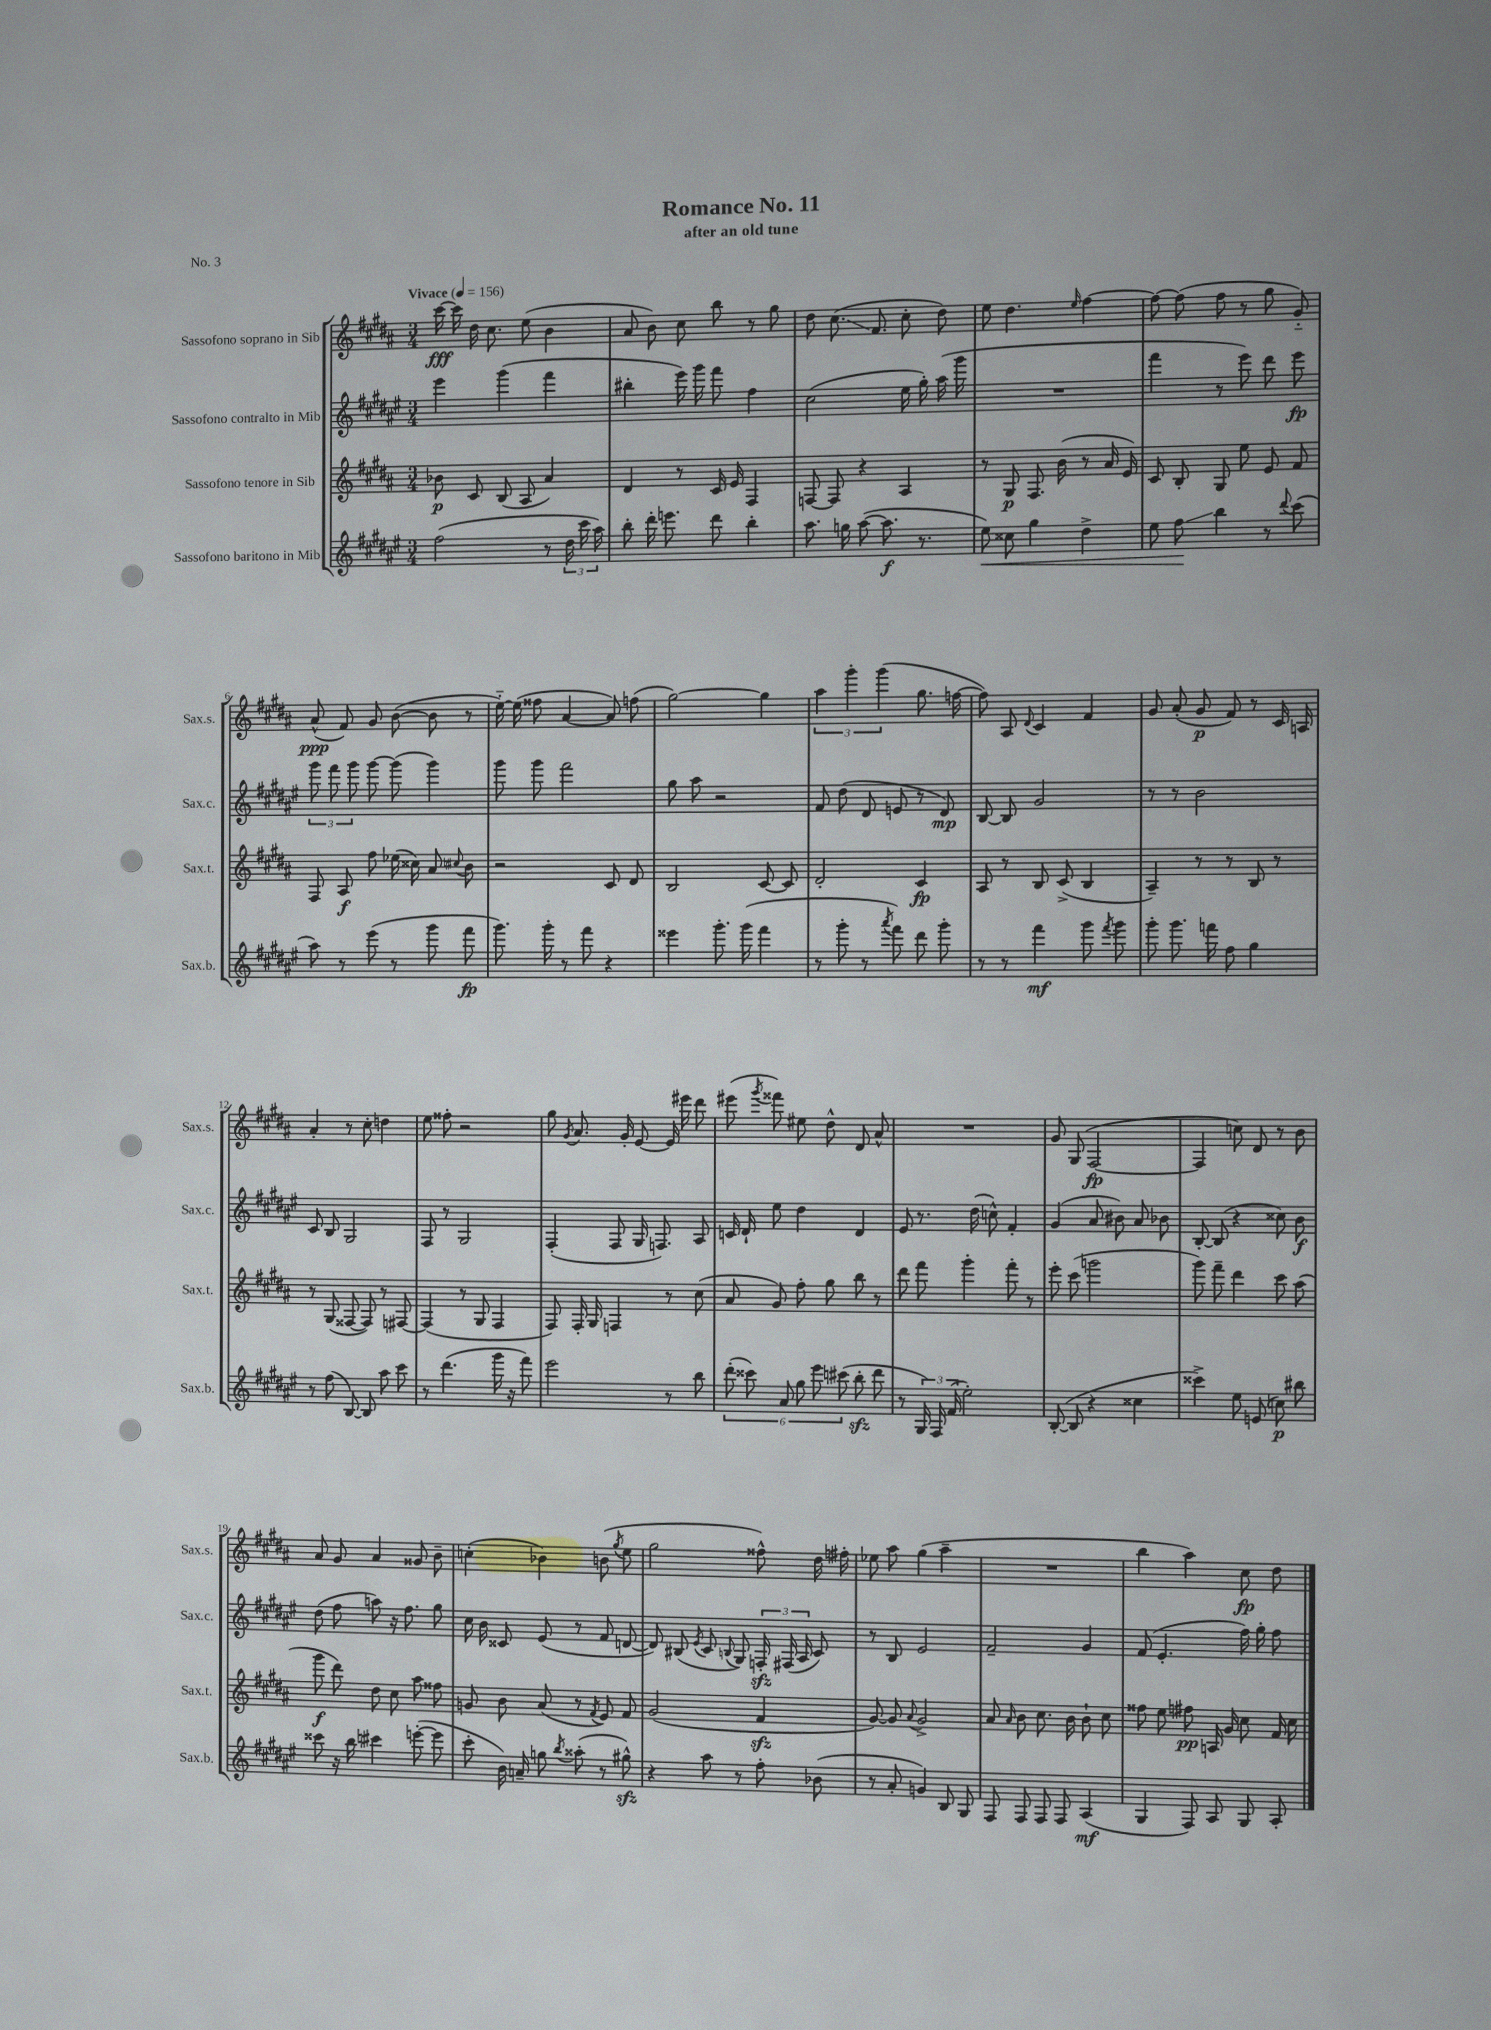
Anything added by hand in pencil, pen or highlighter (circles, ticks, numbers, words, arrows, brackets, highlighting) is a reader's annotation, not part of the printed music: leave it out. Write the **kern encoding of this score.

**kern	**kern	**kern	**kern
*staff4	*staff3	*staff2	*staff1
*clefG2	*clefG2	*clefG2	*clefG2
*k[f#c#g#d#a#e#]	*k[f#c#g#d#a#]	*k[f#c#g#d#a#e#]	*k[f#c#g#d#a#]
*M3/4	*M3/4	*M3/4	*M3/4
*MM156	*MM156	*MM156	*MM156
(2ff#	8b-	4eee#	[16ccc#
.	.	.	16ccc#]
.	8c#	.	16dd#
.	.	.	8.cc#
.	(8B	(4ggg#	.
.	8A#	.	(8ee
8r	4a#)	4fff#	4b
24dd#	.	.	.
24ccc#	.	.	.
24aa#)	.	.	.
=	=	=	=
8bb'	4d#	4bb#'	8a#
16ddd#'	.	.	8b)
8.eee	.	.	.
.	8r	16eee#)	8cc#
.	.	16ggg#	.
8ddd#	16c#	8fff#	8bb
.	16e	.	.
4bb'	4F#	4ff#	8r
.	.	.	8gg#
=	=	=	=
8.aa#	[8F	(2cc#	8dd#
.	8F]	.	(8.cc#
16gg	.	.	.
([8aa#	4r	.	.
.	.	.	8.f#
8.aa#]	.	.	.
.	4A#	16ee#	8cc#'
8.r	.	16gg#')	.
.	.	(16aa#	8dd#)
.	.	16ggg#	.
=	=	=	=
8ee#)	8r	2.r	8ee
8cc##	8G#	.	4.dd#
4gg#	8.F#	.	.
.	(16b	.	.
.	.	.	16qqee
4dd#^	8r	.	[4ff#
.	16a#	.	.
.	16e)	.	.
=	=	=	=
8ee#	8c#	4fff#	8ff#_
8ff#	8B'	.	(8ff#]
4bb	8G#	8r	8ff#
.	8ee	8eee#)	8r
8r	8e	8ddd#	8gg#
8qqddd#	.	.	.
(8ccc#	8f#	8eee#	8g#'~)
=	=	=	=
8aa#)	8F#	12ggg#	(8a#^^
.	.	12fff#	.
8r	8A#	.	8f#)
.	.	12ggg#	.
(8eee#	8ff#	[8ggg#	8g#
8r	(16ee-	(8ggg#]	([8b
.	16cc##)	.	.
8ggg#	8a#	4ggg#)	8b]
.	8qqcc#	.	.
8fff#	8b	.	8r
=	=	=	=
8.ggg#)	2r	8ggg#	[16ee'~)
.	.	.	(16ee]
.	.	8ggg#	8ff##
16ggg#'	.	.	.
8r	.	2fff#	[4a#
8fff#	.	.	.
4r	8c#	.	8a#])
.	8d#	.	(8ff
=	=	=	=
4eee##	2B	8gg#	[2gg#)
.	.	8aa#	.
8.ggg#'	.	2r	.
(16ggg#	.	.	.
4fff#	[8c#	.	4gg#]
.	8c#]	.	.
=	=	=	=
8r	2d#'	8f#	6aa#
8ggg#'	.	(8dd#	.
.	.	.	6ggg#'
8r	.	8d#	.
.	.	.	(6ggg#
8qaaa#	.	.	.
8fff#)	.	8e	.
8ddd#	4c#	8r	8.gg#
8ggg#'	.	8d#)	.
.	.	.	[16ff
=	=	=	=
8r	8A#	[8B	8ff])
8r	8r	8B]	8A#
.	.	.	8qqd#
4fff#	8B	2g#	4c#
.	(8c#^	.	.
8ggg#	4B	.	4f#
8qfff#	.	.	.
8ggg#	.	.	.
=	=	=	=
8ggg#'	4A#~)	8r	8g#
8.ggg#	.	8r	(8a#'
.	8r	2b	8g#
16fff	.	.	.
8ff#	8r	.	8f#)
4gg#	8B	.	8r
.	8r	.	16c#
.	.	.	16A
=	=	=	=
8r	8r	8c#	4a#'
(8ff#	(8G#	8B	.
[8B)	[8F##	2G#	8r
8B]	8F##])	.	8cc#'
8aa#	8r	.	4dd
8ccc#	[8F#	.	.
=	=	=	=
8r	(4F#]	8F#	8ee
(4.ddd#	.	8r	8ff##'
.	8r	2G#	2r
.	8G#	.	.
16ggg#	4F#	.	.
16r	.	.	.
8fff#)	.	.	.
=	=	=	=
2eee#	8F#)	(4F#'	8gg#
.	.	.	8qg#
.	16F#'	.	8.a#
.	16G#	.	.
.	4F	8F#	.
.	.	.	16g#'
.	.	16G#	[8e
.	.	8.F)	.
8r	8r	.	16e]
.	.	.	16eee#
8bb	(8cc#	8A#	8ddd#
=	=	=	=
(12ddd#'	8a#	16c	(8eee#
.	.	16d#`	.
12ccc##)	.	.	.
.	.	.	8qggg#
.	8g#)	8ee#	8fff##)
12a#	.	.	.
12gg#	8ff#'	4dd#	8ee#
12eee#	.	.	.
.	8gg#	.	8dd#^^
(12ccc#	.	.	.
8bb'	8bb	4d#	8d#
8ddd#	8r	.	8a#^^
=	=	=	=
8r	8ddd#	8e#	2.r
24G#)	8fff#	8.r	.
24F#	.	.	.
(24f#	.	.	.
2ee#')	4ggg#'	.	.
.	.	(16dd#	.
.	.	8cc^^)	.
.	8fff#'	4f#'	.
.	8r	.	.
=	=	=	=
([8B'	8eee'	(4g#	8g#
8B]	(8ccc#	.	(8G#
4r	2ggg	8a#	[2F#
.	.	8b#)	.
4cc##	.	8a#	.
.	.	8b-	.
=	=	=	=
4ccc##^)	8ggg#)	[8B'	4F#]
.	8fff#~	(8B]	.
8ee#	4ddd#	4r	8cc)
(8e	.	.	8d#
8cc)	8ccc#	8cc##)	8r
8bb#	(8aa#	8b	8b
=	=	=	=
8ccc##	8ggg#	(8dd#	8a#
16r	8ddd#)	8ff#	8g#
16bb	.	.	.
4ccc#	8dd#	8aa)	4a#
.	8cc#	16r	.
.	.	8.ff#	.
([8eee'	8aa#	.	8g##
8eee]	8ff##	8gg#	8b~
=	=	=	=
8ccc#'	8g	16cc#	(4cc'
.	.	16b	.
16b)	8b	8c##	.
16a~	.	.	.
8gg	(8a#	(8e#	4b-)
8qbb	.	.	.
(8aa##'	8r	8r	.
.	8qf#	.	.
8r	8e)	8f#	(8b
.	.	.	8qgg#
8gg#^^)	8f#	[8d	8ee
=	=	=	=
4r	(2g#	8d])	2gg#
.	.	(8B#	.
.	.	8qe#	.
8aa#	.	8c#	.
.	.	8qqB	.
8r	.	8G#)	.
8ff#'	4f#	24F'	8ff##^^)
.	.	(24F#	.
.	.	24A#	.
(8b-	.	8c#)	16dd#
.	.	.	16ff#'
=	=	=	=
8r	[8g#)	8r	8ee-
8a#'	8g#]	8B	8aa#
.	8qqa#	.	.
4g)	2g#^	2e#	(4gg#
8B	.	.	4aa#~
8G#	.	.	.
=	=	=	=
8F#	8a#	2f#~	2.r
.	16qqa#	.	.
8F#	8b	.	.
8F#	8.cc#	.	.
8F#	.	.	.
.	16b	.	.
(4A#	8b`	4g#	.
.	8cc#	.	.
=	=	=	=
4G#	8ff##	(8f#	4bb
.	8ee	4.e#'	.
8F#)	8ff#	.	4aa#)
8A#	16A	.	.
.	16g#	.	.
8G#	8cc#	16ff#)	8cc#
.	.	16gg#'	.
8A#'	16f#	8ff#	8dd#
.	16cc#	.	.
==	==	==	==
*-	*-	*-	*-
